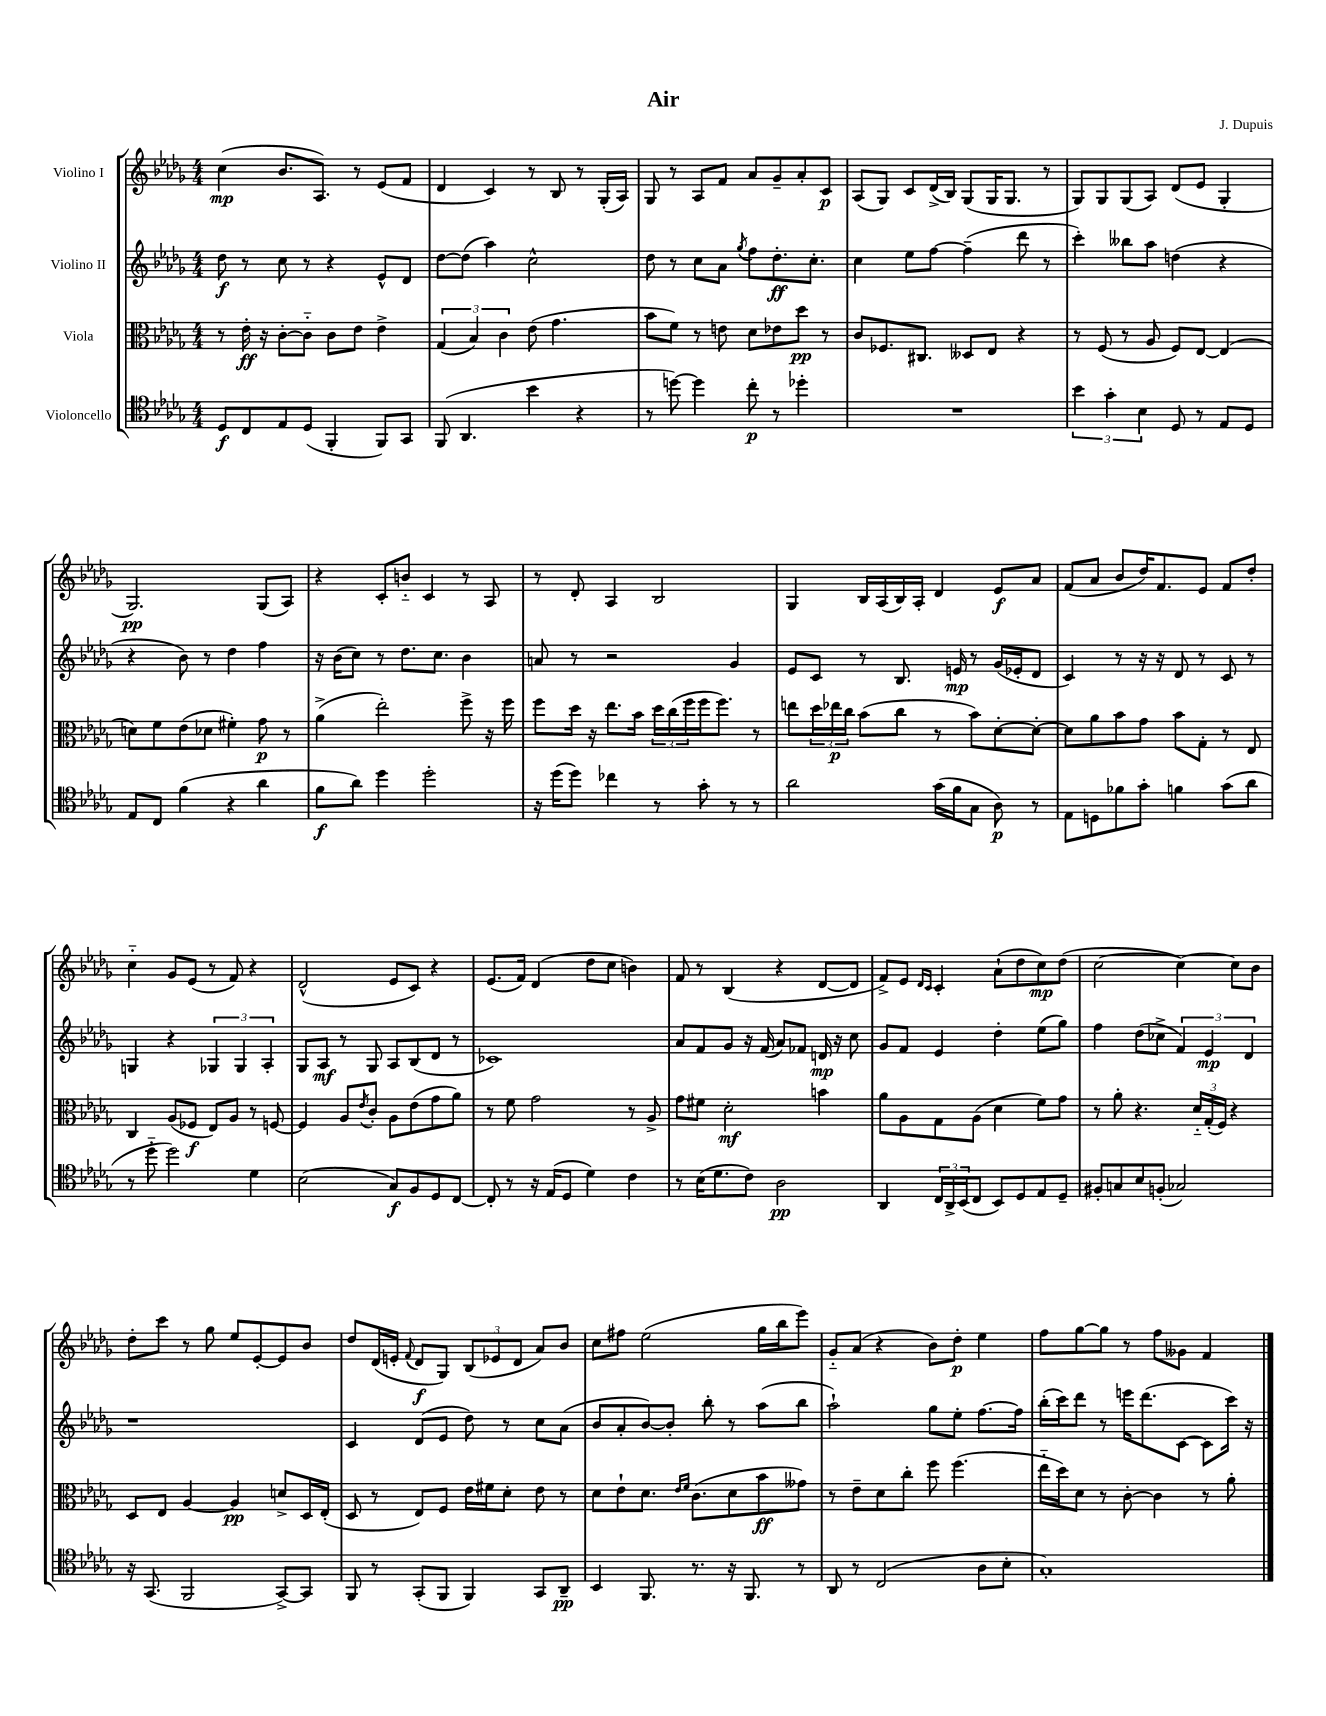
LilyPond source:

\header { title = "Air" composer = "J. Dupuis" }
<<
\new StaffGroup <<
\new Staff = "s0" \with { instrumentName = "Violino I" } {
    \clef treble \key des \major \numericTimeSignature \time 4/4
    c''4\mp( bes'8. aes8.) r8 ees'8( f'8 |
    des'4 c'4) r8 bes8 r8 ges16-.( aes16) |
    ges8 r8 aes8 f'8 aes'8 ges'8-- aes'8-. c'8\p |
    aes8( ges8) c'8 des'16->( bes16) ges8( ges16 ges8. r8 |
    ges8) ges8 ges8( aes8) des'8( ees'8 ges4-. |
    ges2.\pp) ges8( aes8) |
    r4 c'8-. b'8-_ c'4 r8 aes8 |
    r8 des'8-. aes4 bes2 |
    ges4 bes16 aes16( bes16) aes16-. des'4 ees'8\f aes'8 |
    f'8( aes'8 bes'8 des''16) f'8. ees'8 f'8 des''8-. |
    c''4-_ ges'8 ees'8( r8 f'8) r4 |
    des'2-^( ees'8 c'8) r4 |
    ees'8.( f'16) des'4( des''8 c''8 b'4) |
    f'8 r8 bes4( r4 des'8~ des'8 |
    f'8->) ees'8 \grace { des'16 c'16 } c'4-. aes'8-!( des''8 c''8\mp) des''8( |
    c''2~ c''4~) c''8 bes'8 |
    des''8-. c'''8 r8 ges''8 ees''8 ees'8~-. ees'8 bes'8 |
    des''8 des'16( e'16-. \appoggiatura { f'8 } des'8\f ges8) \tuplet 3/2 { bes8( ees'8 des'8 } aes'8) bes'8 |
    c''8 fis''8 ees''2( ges''16 bes''16 ees'''8) |
    ges'8-_ aes'8( r4 bes'8) des''8-.\p ees''4 |
    f''8 ges''8~ ges''8 r8 f''8 geses'8 f'4 \bar "|." |
}
\new Staff = "s1" \with { instrumentName = "Violino II" } {
    \clef treble \key des \major \numericTimeSignature \time 4/4
    des''8\f r8 c''8 r8 r4 ees'8-^ des'8 |
    des''8~ des''8( aes''4) c''2-^ |
    des''8 r8 c''8 aes'8 \acciaccatura { ges''8 } f''8 des''8.-.\ff c''8.-. |
    c''4 ees''8 f''8~ f''4--( des'''8 r8 |
    c'''4-.) beses''8 aes''8 d''4( r4 |
    r4 bes'8) r8 des''4 f''4 |
    r16 bes'16( c''8) r8 des''8. c''8. bes'4 |
    a'8 r8 r2 ges'4 |
    ees'8 c'8 r8 bes8. e'16\mp r8 ges'16( ees'16-. des'8 |
    c'4) r8 r16 r16 des'8 r8 c'8 r8 |
    g4 r4 \tuplet 3/2 { ges4 ges4 aes4-. } |
    ges8 aes8\mf r8 ges8 aes8 bes8( des'8 r8 |
    ces'1) |
    aes'8 f'8 ges'8 r16 f'16( aes'8) fes'8 d'16\mp r16 c''8 |
    ges'8 f'8 ees'4 des''4-. ees''8( ges''8) |
    f''4 des''8( ces''8-> \tuplet 3/2 { f'4) ees'4\mp des'4 } |
    r1 |
    c'4 des'8( ees'8 des''8) r8 c''8 aes'8( |
    bes'8 aes'8-. bes'8~) bes'8-. bes''8-. r8 aes''8( bes''8 |
    aes''2-!) ges''8 ees''8-. f''8.~ f''16 |
    bes''16-.( c'''16) des'''8 r8 e'''16 des'''8.( c'8~ c'8 c'''16) r16 \bar "|." |
}
\new Staff = "s2" \with { instrumentName = "Viola" } {
    \clef alto \key des \major \numericTimeSignature \time 4/4
    r8 ees'16-.\ff r16 c'8~-. c'8-_ c'8 ees'8 ees'4-> |
    \tuplet 3/2 { ges4( bes4) c'4 } ees'8( ges'4. |
    bes'8 f'8) r8 e'8 des'8 ees'8 des''8\pp r8 |
    c'8 fes8. cis8. deses8 ees8 r4 |
    r8 f8( r8 aes8 f8) ees8~ ees4( |
    d'8) f'8 ees'8( des'8 fis'4-.) ges'8\p r8 |
    aes'4->( ees''2-.) f''8-> r16 f''16 |
    f''8 des''16 r16 ees''8. bes'16 \tuplet 3/2 { des''16 c''16( f''16 } f''16 f''8.) r8 |
    e''8 \tuplet 3/2 { des''16 ees''16\p c''16 } bes'8( c''8 r8 bes'8) des'8~-. des'8~-. |
    des'8 aes'8 bes'8 ges'8 bes'8 ges8-. r8 ees8 |
    c4 aes8( fes8\f ees8) aes8 r8 f8~ |
    f4 aes8 \acciaccatura { ees'8 } c'8-. aes8 ees'8( ges'8 aes'8) |
    r8 f'8 ges'2 r8 aes8-> |
    ges'8 fis'8 des'2-.\mf b'4 |
    aes'8 aes8 ges8 aes8( des'4 f'8) ges'8 |
    r8 aes'8-. r4. \tuplet 3/2 { des'16-_ ges16-.( f16) } r4 |
    des8 ees8 aes4~ aes4\pp d'8-> des16 ees16-.( |
    des8 r8 ees8) f8 ees'16 fis'16 des'8-. ees'8 r8 |
    des'8 ees'8-! des'8. \grace { ees'16 f'16 } c'8.( des'8 bes'8\ff geses'8) |
    r8 ees'8-- des'8 c''8-. f''8 f''4.( |
    ees''16-_ des''16) des'8 r8 c'8~-. c'4 r8 aes'8-. \bar "|." |
}
\new Staff = "s3" \with { instrumentName = "Violoncello" } {
    \clef tenor \key des \major \numericTimeSignature \time 4/4
    des8\f c8 ees8 des8( f,4-. f,8) ges,8 |
    f,8( aes,4. bes'4 r4 |
    r8 d''8~) d''4 c''8-.\p r8 des''4-. |
    R1 |
    \tuplet 3/2 { bes'4 ges'4-. bes4 } des8 r8 ees8 des8 |
    ees8 c8 f'4( r4 aes'4 |
    f'8\f aes'8) des''4 des''2-. |
    r16 des''16( des''8) ces''4 r8 ges'8-. r8 r8 |
    aes'2 ges'16( f'16 ges8 aes8\p) r8 |
    ees8 d8 fes'8 ges'8-. f'4 ges'8( aes'8 |
    r8 des''8-_ des''2) des'4 |
    bes2( ges8\f) f8 des8 c8~ |
    c8-. r8 r16 ees16( des8 des'4) c'4 |
    r8 bes16( des'8. c'8) aes2\pp |
    aes,4 \tuplet 3/2 { c16 aes,16-> bes,16( } c8 bes,8) des8 ees8 des8-- |
    fis8-. g8 bes8 f8-.( ges2) |
    r16 ges,8.( f,2 ges,8~->) ges,8 |
    f,8 r8 ges,8-.( f,8 f,4) ges,8 aes,8--\pp |
    bes,4 f,8. r8. r16 f,8. r8 |
    aes,8 r8 c2( aes8 bes8-. |
    ges1-.) \bar "|." |
}
>>
>>
\layout { \context { \Score \remove "Bar_number_engraver" } }
